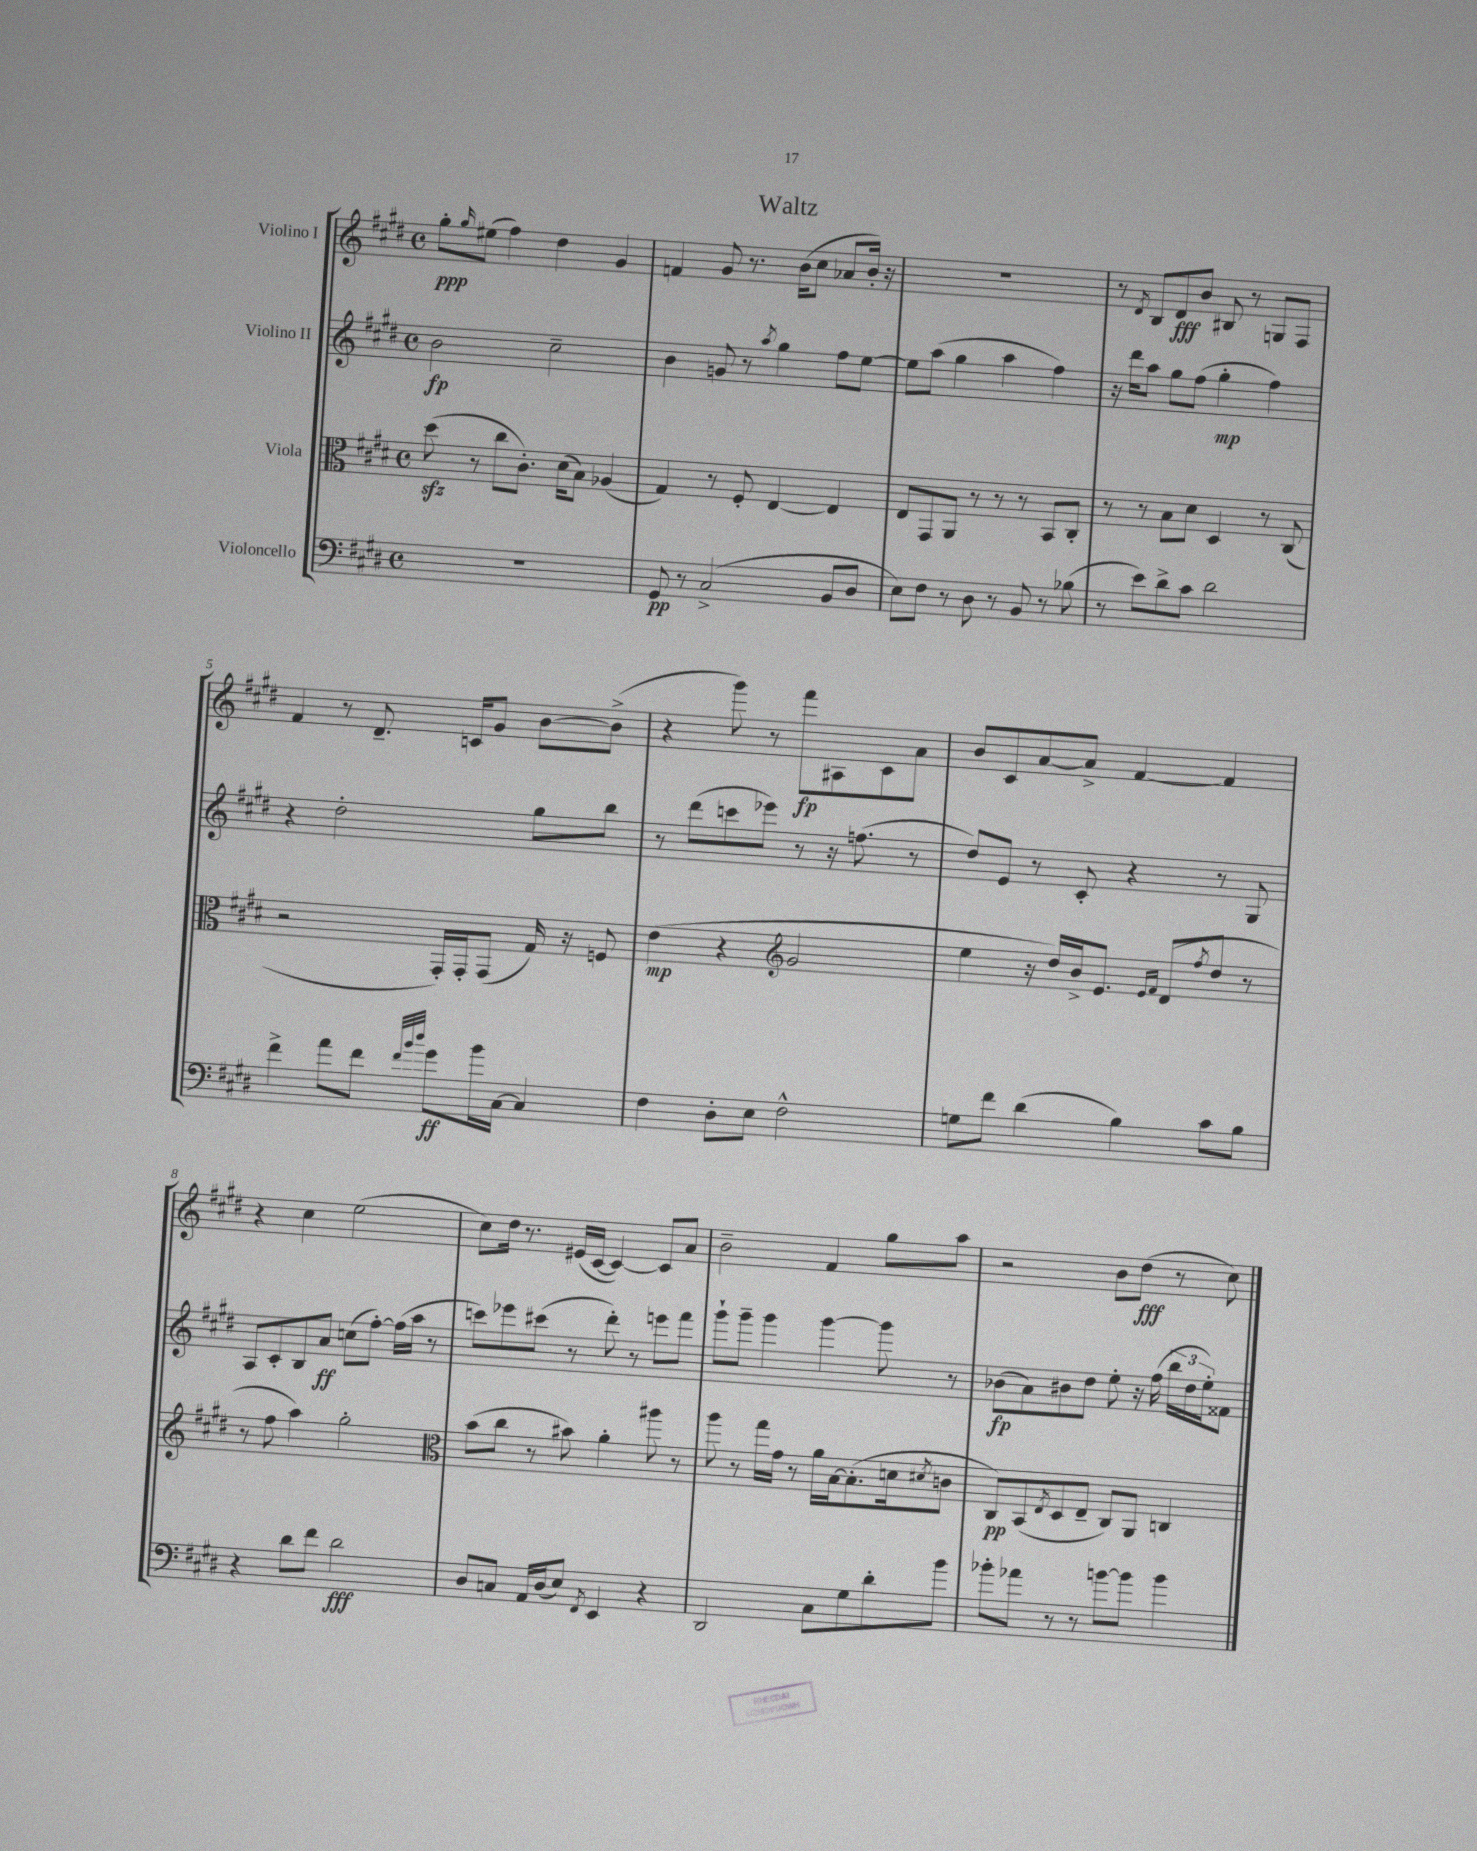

**kern	**dynam	**kern	**dynam	**kern	**dynam	**kern	**dynam
*part4	*part4	*part3	*part3	*part2	*part2	*part1	*part1
*staff4	*staff4	*staff3	*staff3	*staff2	*staff2	*staff1	*staff1
*I"Violoncello	*	*I"Viola	*	*I"Violino II	*	*I"Violino I	*
*clefF4	*	*clefC3	*	*clefG2	*	*clefG2	*
*k[f#c#g#d#]	*	*k[f#c#g#d#]	*	*k[f#c#g#d#]	*	*k[f#c#g#d#]	*
*M4/4	*	*M4/4	*	*M4/4	*	*M4/4	*
*met(c)	*	*met(c)	*	*met(c)	*	*met(c)	*
=1	=1	=1	=1	=1	=1	=1	=1
1r	.	(8dd#zz\	.	2b\	fp	8gg#'\L	ppp
.	.	.	.	.	.	16qqgg#/	.
.	.	8r	.	.	.	(8ee#X\J	.
.	.	8cc#\L	.	.	.	4ff#\)	.
.	.	8.c#'\J)	.	.	.	.	.
.	.	.	.	2cc#~\	.	4dd#\	.
.	.	(16d#\KL	.	.	.	.	.
.	.	8B\J)	.	.	.	.	.
.	.	(4A-X/	.	.	.	4g#/	.
=2	=2	=2	=2	=2	=2	=2	=2
8GG#/	pp	4G#/)	.	4b\	.	4fn/	.
8r	.	.	.	.	.	.	.
(2C#^/	.	8r	.	8gn/	.	8g#/	.
.	.	8F#'/	.	8r	.	8.r	.
.	.	.	.	8qaa/	.	.	.
.	.	[4E/	.	4gg#\	.	.	.
.	.	.	.	.	.	(16b\KL	.
.	.	.	.	.	.	8cc#\J	.
8BB/L	.	4E/]	.	8ff#\L	.	8a-X/L	.
8D#/J	.	.	.	[8ee\J	.	16b'/Jk)	.
.	.	.	.	.	.	16r	.
=3	=3	=3	=3	=3	=3	=3	=3
8E\L)	.	8E/L	.	8ee\L]	.	1r	.
8F#\J	.	8GG#/	.	(8aa\J	.	.	.
8r	.	8AA/J	.	4gg#\	.	.	.
8D#\	.	8r	.	.	.	.	.
8r	.	8r	.	4aa\	.	.	.
8BB/	.	8r	.	.	.	.	.
8r	.	8BB/L	.	4ff#\)	.	.	.
(8B-X\	.	8C#'/J	.	.	.	.	.
=4	=4	=4	=4	=4	=4	=4	=4
8r	.	8r	.	16r	.	8r	.
.	.	.	.	16ddd#\KL	.	.	.
.	.	.	.	.	.	8qd#/	.
8e\L)	.	8r	.	8aa\J	.	8B/L	.
8d#^\	.	8B\L	.	8gg#\L	.	8d#/	fff
8c#\J	.	8d#\J	.	(8ff#\J	.	8b/J	.
2d#\	.	4D#/	.	4gg#'\	mp	8B#X/	.
.	.	.	.	.	.	8r	.
.	.	8r	.	4ff#\)	.	8Gn/L	.
.	.	(8C#/	.	.	.	8F#/J	.
!!LO:LB:g=z
=5	=5	=5	=5	=5	=5	=5	=5
4f#^\	.	2r	.	4r	.	4f#/	.
8a\L	.	.	.	2dd#'\	.	8r	.
8f#\J	.	.	.	.	.	8.d#~/	.
32qqf#/LLL	.	.	.	.	.	.	.
32qqb/	.	.	.	.	.	.	.
32qqdd#/JJJ	.	.	.	.	.	.	.
8g#\L	ff	16GG#'/LL)	.	.	.	.	.
.	.	16GG#'/J	.	.	.	16cn/KL	.
16b\L	.	(8GG#/J	.	.	.	8g#/J	.
[16C#\JJ	.	.	.	.	.	.	.
4C#/]	.	16G#/)	.	8gg#\L	.	[8b\L	.
.	.	16r	.	.	.	.	.
.	.	8Fn/	.	8bb\J	.	(8b^\J]	.
=6	=6	=6	=6	=6	=6	=6	=6
4F#\	.	(4e\	mp	8r	.	4r	.
.	.	.	.	(8ddd#\L	.	.	.
8D#'\L	.	4r	.	8cccn\	.	8ggg#\)	.
8E\J	.	.	.	8eee-X\J)	.	8r	.
*	*	*clefG2	*	*	*	*	*
2F#^^\	.	2g#/	.	8r	.	8fff#\L	fp
.	.	.	.	16r	.	8A#X\	.
.	.	.	.	(8.ffn\	.	.	.
.	.	.	.	.	.	8c#\	.
.	.	.	.	8r	.	8a\J	.
=7	=7	=7	=7	=7	=7	=7	=7
8Gn\L	.	4ee\	.	8dd#/L)	.	8b/L	.
8f#\J	.	.	.	8e/J	.	8c#/	.
(4d#\	.	16r	.	8r	.	[8a/	.
.	.	16dd#/LL)	.	.	.	.	.
.	.	16b^/J	.	8c#'/	.	8a^/J]	.
.	.	8.e/J	.	.	.	.	.
4B\)	.	.	.	4r	.	[4f#/	.
.	.	16qqe/LL	.	.	.	.	.
.	.	16qqf#/JJ	.	.	.	.	.
.	.	(8d#/L	.	.	.	.	.
.	.	8qff#/	.	.	.	.	.
8c#\L	.	8dd#/J	.	8r	.	4f#/]	.
8B\J	.	8r	.	8G#/	.	.	.
!!LO:LB:g=z
=8	=8	=8	=8	=8	=8	=8	=8
4r	.	8r	.	8A/L	.	4r	.
.	.	8ff#\	.	8c#'/	.	.	.
8d#\L	.	4aa\)	.	8B/	.	4cc#\	.
8f#\J	.	.	.	8a/J	ff	.	.
2d#\	fff	2gg#'\	.	(8ccn\L	.	(2ee\	.
.	.	.	.	[8ff#'\J)	.	.	.
.	.	.	.	(16ff#\LL]	.	.	.
.	.	.	.	16aa\JJ	.	.	.
.	.	.	.	8r	.	.	.
=9	=9	=9	=9	=9	=9	=9	=9
*	*	*clefC3	*	*	*	*	*
8D#/L	.	(8b\L	.	8cccn\L)	.	8cc#\L)	.
8Cn/J	.	8cc#\J	.	8eee-X\	.	16dd#\Jk	.
.	.	.	.	.	.	8.r	.
16AA/LL	.	8r	.	(8ccc#X\J	.	.	.
(16D#/J	.	.	.	.	.	.	.
8E/J)	.	8b#X\)	.	8r	.	(16e#X/LL	.
.	.	.	.	.	.	[16c#/JJ	.
8qFF#/	.	.	.	.	.	.	.
4EE/	.	4a'\	.	8ddd#'\)	.	4c#/_)	.
.	.	.	.	8r	.	.	.
4r	.	8aa#X\	.	8eeen\L	.	8c#/L]	.
.	.	8r	.	8fff#\J	.	8a/J	.
=10	=10	=10	=10	=10	=10	=10	=10
2DD#/	.	8aa\	.	8ggg#`\L	.	2b~\	.
.	.	8r	.	8ggg#~\J	.	.	.
.	.	16gg#\LL	.	4ggg#\	.	.	.
.	.	16g#\JJ	.	.	.	.	.
.	.	8r	.	.	.	.	.
8C#\L	.	16a\LL	.	[4ggg#\	.	4f#/	.
.	.	[16B\J	.	.	.	.	.
8G#\	.	(8.B'\]	.	.	.	.	.
8d#'\	.	.	.	8ggg#\]	.	8gg#\L	.
.	.	16dn\k	.	.	.	.	.
.	.	8qd#X/	.	.	.	.	.
8b\J	.	8cn\J	.	8r	.	8aa\J	.
=11	=11	=11	=11	=11	=11	=11	=11
8b-X'\L	.	8C#/L)	pp	(8b-X\L	fp	2r	.
8a-X\J	.	(8BB/	.	8a\)	.	.	.
.	.	8qE/	.	.	.	.	.
8r	.	8D#/	.	8b#X\	.	.	.
8r	.	8E~/J	.	8dd#\J	.	.	.
[8bn\L	.	8C#/L)	.	8ee'\	.	8b\L	.
8b\J]	.	8AA/J	.	16r	.	(8dd#\J	fff
.	.	.	.	(16ff#\	.	.	.
4b\	.	4Cn/	.	24bb\LL	.	8r	.
.	.	.	.	24dd#\	.	.	.
.	.	.	.	24ee'\J)	.	.	.
.	.	.	.	8f##X\J	.	8cc#\)	.
==	==	==	==	==	==	==	==
*-	*-	*-	*-	*-	*-	*-	*-
